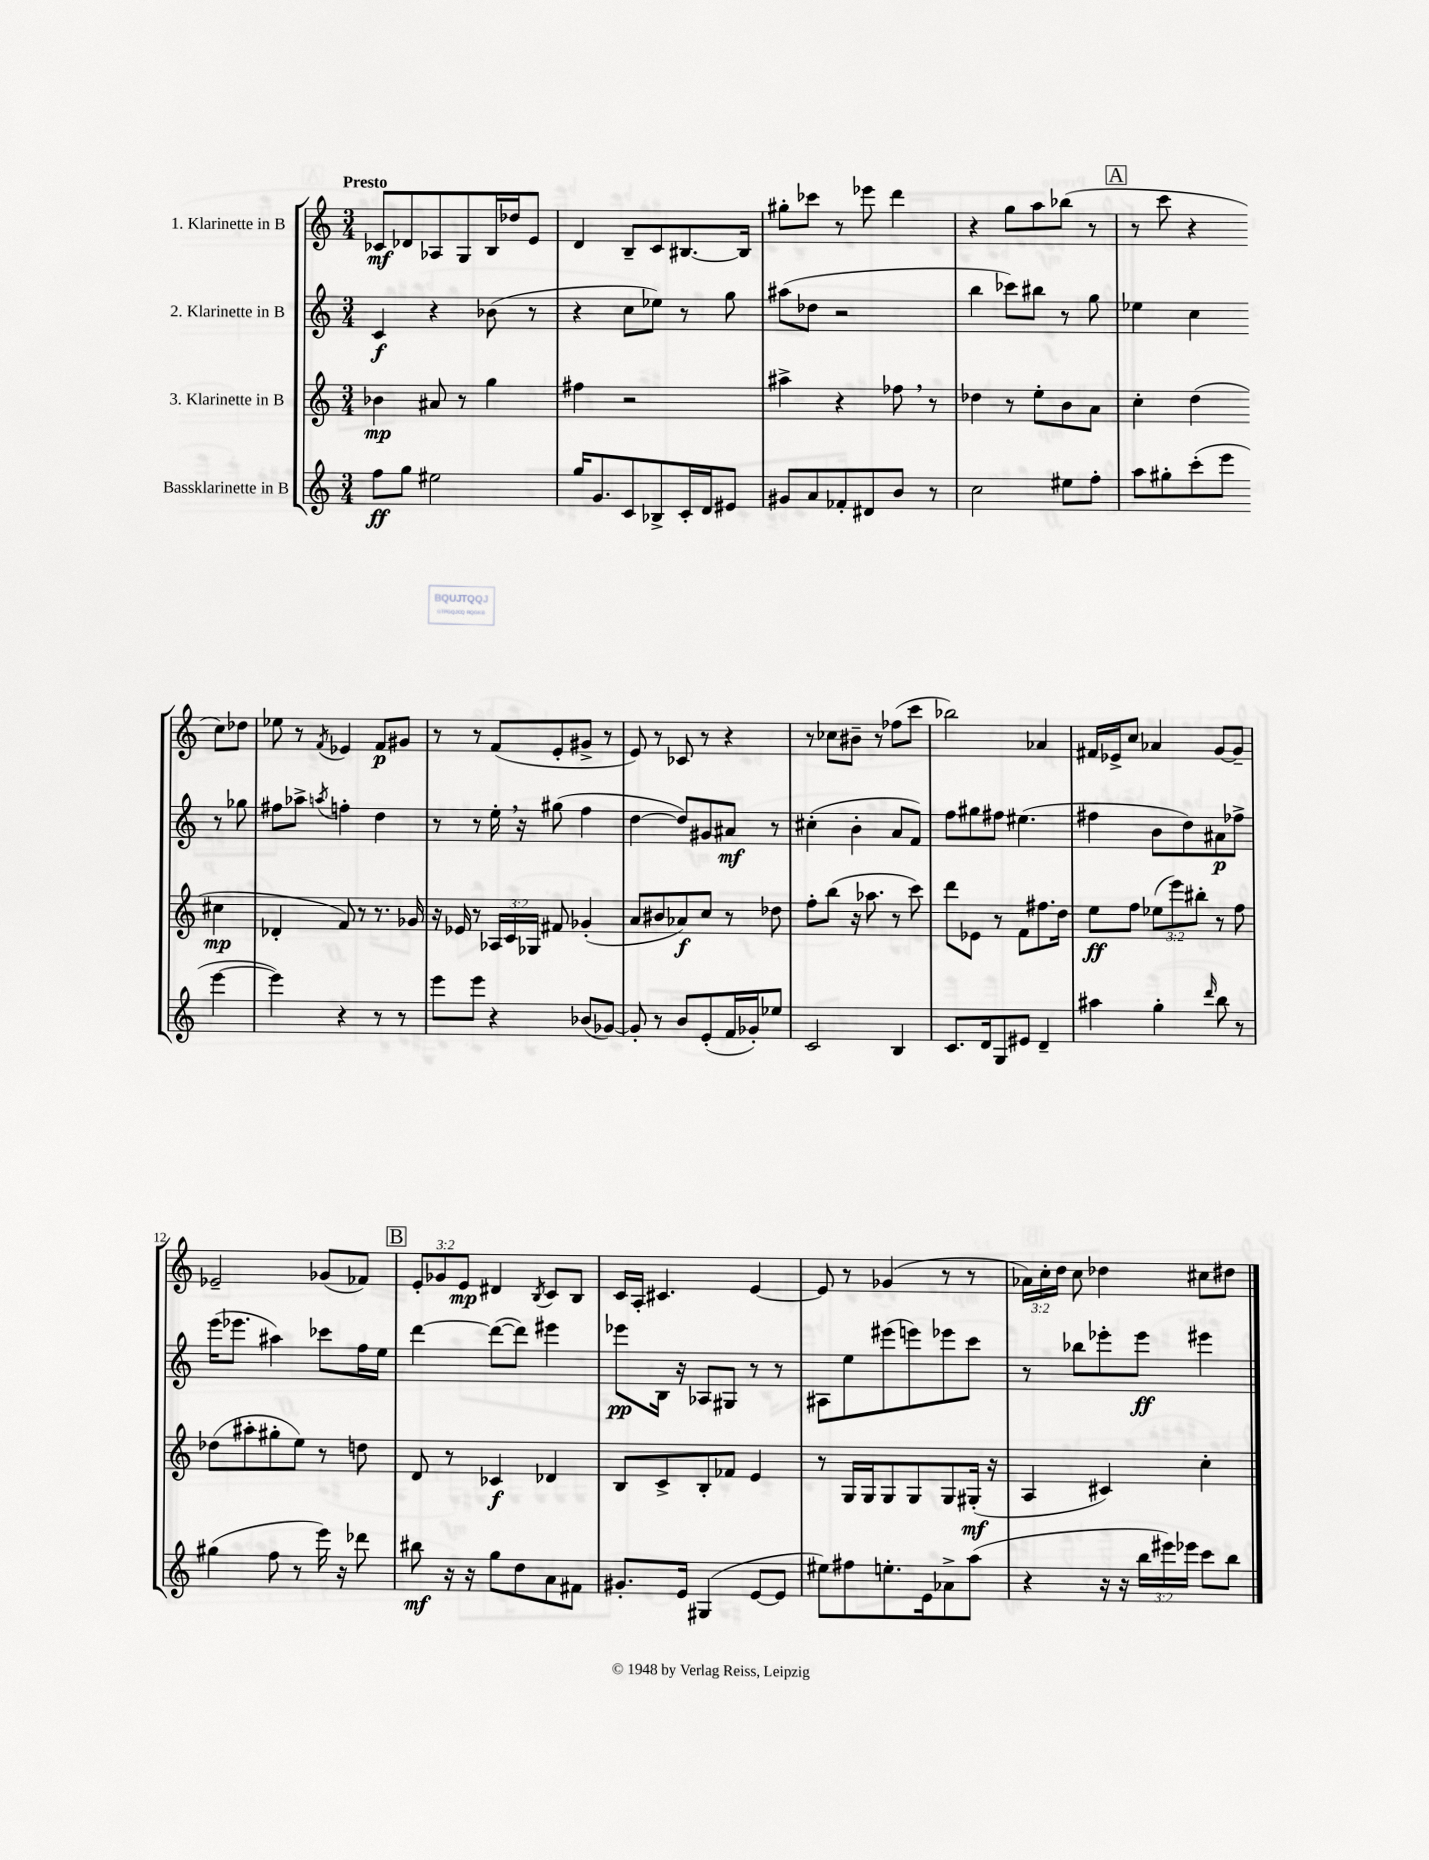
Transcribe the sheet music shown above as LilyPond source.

<<
\new StaffGroup <<
\new Staff = "s0" \with { instrumentName = "1. Klarinette in B" } {
    \clef treble \key c \major \numericTimeSignature \time 3/4 \override Staff.TupletNumber.text = #tuplet-number::calc-fraction-text \tempo "Presto"
    \autoBeamOff ces'8[\mf des'8 aes8 g8 b16 des''16 e'8] |
    d'4 b8[-- c'8 bis8.~ bis16] |
    gis''8[-. ces'''8] r8 ees'''8 d'''4 |
    r4 g''8[ a''8 bes''8]( r8 |
    \mark \markup { \box "A" } r8 c'''8 r4 c''8[) des''8] |
    ees''8 r8 \acciaccatura { f'8 } ees'4 f'8[\p gis'8] |
    r8 r8 f'8[( e'8-. gis'8]-> r8 |
    e'8) r8 ces'8 r8 r4 |
    r8 ces''8[ bis'8]-- r8 fes''8[( c'''8] |
    bes''2) aes'4 |
    fis'16[ ees'16-> c''8] aes'4 g'8[~ g'8]-- |
    ees'2-- ges'8[( fes'8]) |
    \mark \markup { \box "B" } \tuplet 3/2 { e'8[-. ges'8 e'8]\mp } dis'4 \acciaccatura { b8 } c'8[ b8] |
    c'16[ a16]-. cis'4. e'4~ |
    e'8 r8 ges'4( r8 r8 |
    \tuplet 3/2 { aes'16[) c''16-. d''16] } c''8 des''4 cis''8[ dis''8] \bar "|." |
}
\new Staff = "s1" \with { instrumentName = "2. Klarinette in B" } {
    \clef treble \key c \major \numericTimeSignature \time 3/4
    \autoBeamOff c'4\f r4 bes'8( r8 |
    r4 c''8[ ees''8]) r8 g''8 |
    ais''8[( des''8] r2 |
    b''4 ces'''8[) bis''8] r8 g''8 |
    \mark \markup { \box "A" } ees''4 c''4 r8 ges''8 |
    fis''8[ aes''8]-> \acciaccatura { a''8 } f''4-. d''4 |
    r8 r8 e''16-. \breathe r16 gis''8( f''4 |
    d''4~ d''8[) gis'8 ais'8]\mf r8 |
    cis''4-.( b'4-. a'8[ f'8]) |
    f''8[ gis''8 fis''8] eis''4.( |
    fis''4 b'8[ d''8) ais'8\p fes''8]-> |
    e'''16[( ees'''8.] ais''4) ces'''8[ f''16 e''16] |
    \mark \markup { \box "B" } d'''4~ d'''8[~( d'''8]) eis'''4 |
    ees'''8[\pp b16] r16 aes8[ gis8] r8 r8 |
    ais8[ e''8 eis'''8( e'''8) ees'''8 c'''8] |
    r8 bes''8[ ees'''8-. ees'''8]\ff eis'''4 \bar "|." |
}
\new Staff = "s2" \with { instrumentName = "3. Klarinette in B" } {
    \clef treble \key c \major \numericTimeSignature \time 3/4 \override Staff.TupletNumber.text = #tuplet-number::calc-fraction-text
    \autoBeamOff bes'4\mp ais'8 r8 g''4 |
    fis''4 r2 |
    ais''4-> r4 fes''8 \breathe r8 |
    des''4 r8 e''8[-. b'8 a'8] |
    \mark \markup { \box "A" } c''4-. d''4( cis''4\mp |
    des'4-. f'8) r8 r8. ges'16 |
    r16 ees'16 r8 \tuplet 3/2 { aes16[ c'16 ges16] } fis'8 ges'4-.( |
    a'8[ bis'8 aes'8\f) c''8] r8 des''8 |
    f''8[-. b''8]( r16 aes''8. r8 c'''8) |
    d'''8[ ees'8] r8 f'8[ fis''8. d''16] |
    e''8[\ff f''8] \tuplet 3/2 { ees''8[( e'''8) bis''8]-. } r8 f''8 |
    des''8[( ais''8-. gis''8-. e''8]) r8 d''8 |
    \mark \markup { \box "B" } d'8 r8 ces'4\f des'4 |
    b8[ c'8-> b8-. fes'8] e'4 |
    r8 g16[ g16 g8 g8 g8 gis16]-.\mf( r16 |
    a4 cis'4) c''4-. \bar "|." |
}
\new Staff = "s3" \with { instrumentName = "Bassklarinette in B" } {
    \clef treble \key c \major \numericTimeSignature \time 3/4 \override Staff.TupletNumber.text = #tuplet-number::calc-fraction-text
    \autoBeamOff f''8[\ff g''8] eis''2 |
    g''16[ g'8. c'8 bes8-> c'16-. d'16 eis'8] |
    gis'8[ a'8 fes'8-. dis'8 b'8] r8 |
    c''2 eis''8[ f''8]-. |
    \mark \markup { \box "A" } a''8[ gis''8-. c'''8-.( e'''8] e'''4~ |
    e'''4) r4 r8 r8 |
    e'''8[ e'''8] r4 bes'8[( ges'8]~) |
    ges'8-. r8 b'8[ e'8-.( f'16 ges'16-.) ees''8] |
    c'2 b4 |
    c'8.[ d'16 g8 eis'8] d'4-- |
    ais''4 g''4-. \grace { d'''16 } b''8 r8 |
    gis''4( f''8 r8 e'''16) r16 des'''8 |
    \mark \markup { \box "B" } bis''8\mf r16 r16 g''8[ d''8 a'8 fis'8] |
    gis'8.[-. e'16] gis4( e'8[~ e'8] |
    eis''8[) fis''8 e''8.-. e'16 aes'8-> a''8]( |
    r4 r16 r16 \tuplet 3/2 { b''16[ eis'''16) ees'''16] } c'''8[ b''8] \bar "|." |
}
>>
>>
